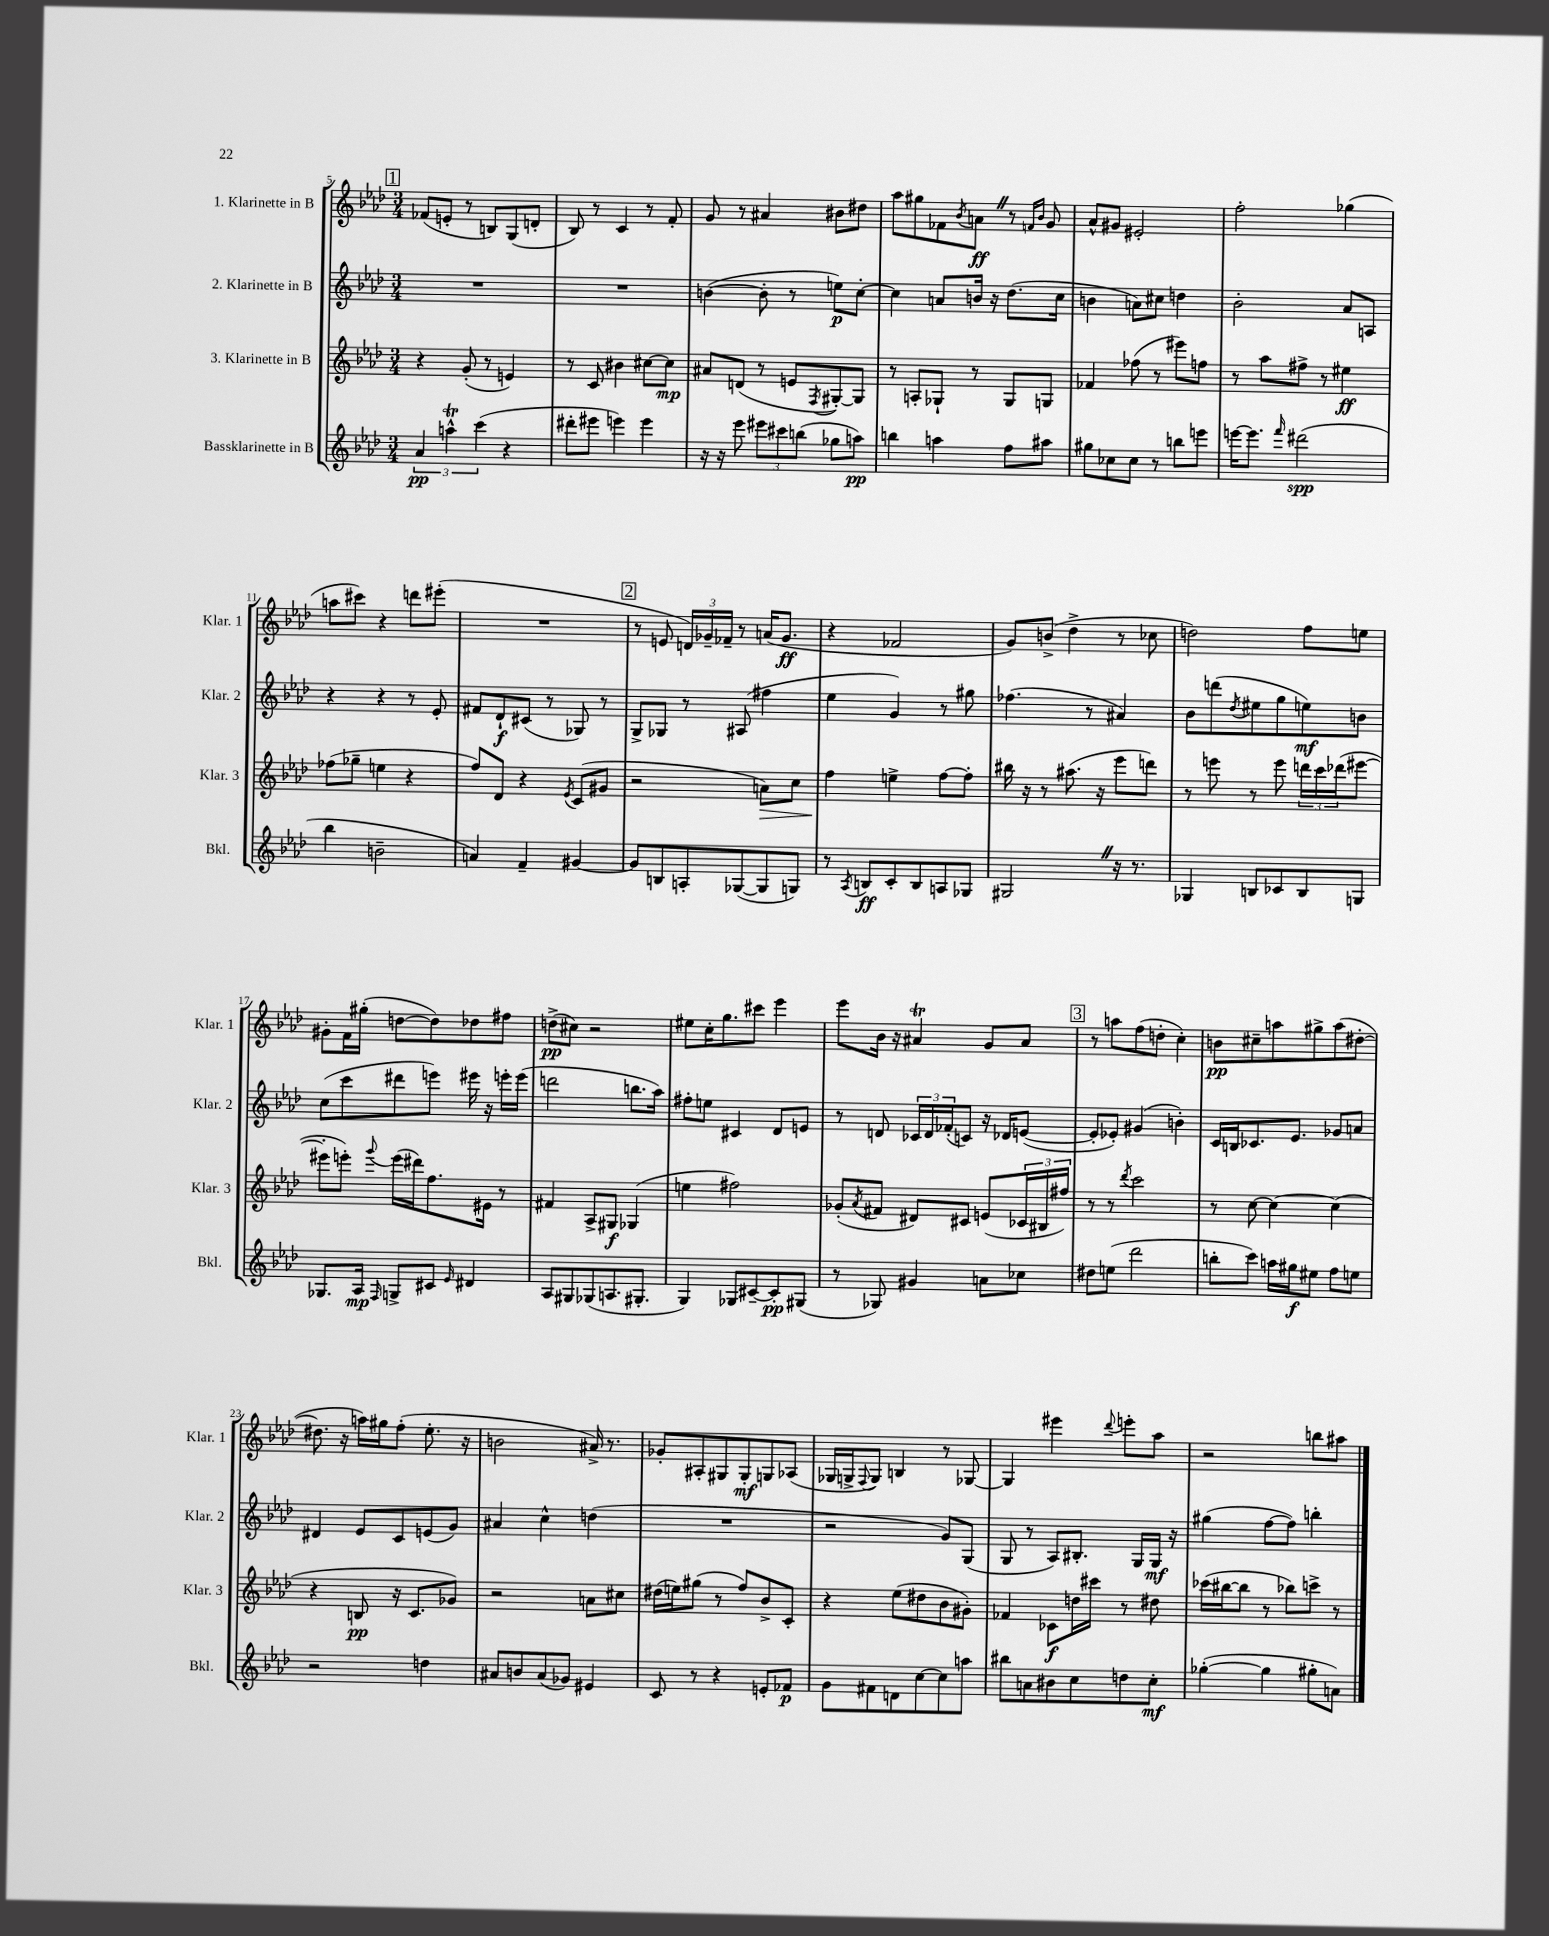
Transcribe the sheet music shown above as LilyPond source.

<<
\new StaffGroup <<
\new Staff = "s0" \with { instrumentName = "1. Klarinette in B" shortInstrumentName = "Klar. 1" } {
    \clef treble \key aes \major \numericTimeSignature \time 3/4
    \mark \markup { \box "1" } fes'8( e'8-. r8 b8) g8( d'8-. |
    bes8) r8 c'4 r8 f'8-. |
    g'8 r8 ais'4 bis'8 dis''8 |
    aes''8 gis''8 fes'8 \acciaccatura { bes'8 } a'8\ff \once \override BreathingSign.text = \markup { \musicglyph "scripts.caesura.straight" } \breathe r8 \grace { f'16 bes'16 } g'8 |
    aes'8-^ gis'8 eis'2-. |
    f''2-. ges''4( |
    a''8 cis'''8) r4 d'''8 eis'''8-.( |
    R2. |
    \mark \markup { \box "2" } r8 e'8 \tuplet 3/2 { d'16) ges'16-- fes'16-- } r8 a'16( ges'8.\ff |
    r4 fes'2 |
    g'8) b'8->( des''4-> r8 ces''8 |
    d''2) f''8 e''8 |
    gis'8-. f'16 gis''16-.( d''8~ d''8) des''8 fis''8 |
    d''8->\pp( cis''8) r2 |
    eis''8 c''16-. g''8. cis'''8 ees'''4 |
    ees'''8 bes'16 r16 ais'4\trill g'8 ais'8 |
    \mark \markup { \box "3" } r8 a''8 f''8( d''8-. c''4-.) |
    b'8\pp cis''8-- a''8 gis''8-> a''8( dis''8~-. |
    dis''8. r16 a''16) gis''16 f''8-.( ees''8.-. r16 |
    b'2 ais'16->) r8. |
    ges'8-. ais8-. gis8 gis8-.\mf g8 aes8( |
    ges16 g16-> \appoggiatura { f8 } g8) b4 r8 ges8~ |
    ges4 eis'''4 \appoggiatura { des'''8 } e'''8-. aes''8 |
    r2 b''8 ais''8 \bar "|." |
}
\new Staff = "s1" \with { instrumentName = "2. Klarinette in B" shortInstrumentName = "Klar. 2" } {
    \clef treble \key aes \major \numericTimeSignature \time 3/4
    \mark \markup { \box "1" } R2. |
    R2. |
    b'4~( b'8-. r8 e''8\p) c''8~-. |
    c''4 a'8 b'16 r16 des''8.( c''16 |
    b'4 a'8) cis''8 d''4 |
    bes'2-. aes'8 a8 |
    r4 r4 r8 ees'8-. |
    fis'8 des'8-!\f cis'8( r8 ges8) r8 |
    \mark \markup { \box "2" } g8-> ges8 r8 ais8( fis''4 |
    ees''4 g'4) r8 gis''8 |
    fes''4.( r8 ais'4) |
    bes'8 d'''8( \acciaccatura { des''8 } eis''8 g''8 e''8\mf) b'8 |
    c''8( c'''8 dis'''8 e'''8) eis'''16 r16 e'''16-. e'''16( |
    d'''2 b''8. aes''16) |
    fis''8-. e''8 cis'4 des'8 e'8 |
    r8 d'8 \tuplet 3/2 { ces'16 d'16 fes'16-.( } c'8) r16 des'16 e'8~( |
    \mark \markup { \box "3" } e'8-. ees'8-.) gis'4( b'4-.) |
    c'16 b16 ces'8. ees'8. ges'8 a'8 |
    dis'4 ees'8 c'8 e'8( g'8) |
    ais'4 c''4-^ d''4( |
    R2. |
    r2 g'8) g8( |
    g8 r8 aes8) bis8.-. g16 g16\mf r16 |
    gis''4( f''8~ f''8) b''4-. \bar "|." |
}
\new Staff = "s2" \with { instrumentName = "3. Klarinette in B" shortInstrumentName = "Klar. 3" } {
    \clef treble \key aes \major \numericTimeSignature \time 3/4
    \mark \markup { \box "1" } r4 g'8-.( r8 e'4) |
    r8 c'8 bis'4 cis''8~ cis''8\mp |
    ais'8 d'8( r8 e'8 \acciaccatura { f8 } gis8~-.) gis8 |
    r8 a8-. ges8-! r8 ges8 g8 |
    fes'4 fes''8( r8 eis'''8) f''8 |
    r8 aes''8 fis''8-> r8 eis''4\ff |
    fes''8( ges''8-- e''4 r4 |
    f''8) des'8 r4 \acciaccatura { ees'8 } c'8( gis'8 |
    \mark \markup { \box "2" } r2 a'8\>) c''8 |
    f''4\! e''4-> f''8~ f''8-. |
    bis''16 r16 r8 ais''8.( r16 ees'''8 d'''8) |
    r8 e'''8 r8 e'''8 \tuplet 3/2 { d'''16 c'''16 des'''16( } eis'''8~ |
    eis'''8-. e'''8-.) \appoggiatura { g'''8 } e'''16( dis'''16) f''8. eis'16 r8 |
    fis'4 aes8-> gis8\f ges4( |
    e''4 fis''2) |
    ges'8-.( \acciaccatura { aes'8 } fis'8 dis'8) cis'8 e'8( \tuplet 3/2 { ces'16 bis16 fis''16) } |
    \mark \markup { \box "3" } r8 r8 \acciaccatura { des'''8 } c'''2 |
    r8 c''8~ c''4~ c''4( |
    r4 b8\pp r16 c'8. ges'8) |
    r2 a'8 cis''8 |
    dis''16( e''16) gis''8( r8 f''8) bes'8-> c'8-. |
    r4 ees''8( dis''8 bes'8 gis'8-.) |
    fes'4 ces'8\f d''16 cis'''16 r8 dis''8 |
    ces'''16( bis''16~ bis''8 r8 bes''8) c'''8-> r8 \bar "|." |
}
\new Staff = "s3" \with { instrumentName = "Bassklarinette in B" shortInstrumentName = "Bkl." } {
    \clef treble \key aes \major \numericTimeSignature \time 3/4
    \mark \markup { \box "1" } \tuplet 3/2 { aes'4\pp a''4-^\trill c'''4( } r4 |
    dis'''8-. eis'''8 e'''4) e'''4 |
    r16 r16 ees'''8 \tuplet 3/2 { eis'''8 cis'''8 b''8( } ges''8 a''8\pp) |
    b''4 a''4 f''8 ais''8 |
    gis''8 ces''8 ces''8 r8 b''8 e'''8 |
    e'''16~ e'''8. \grace { f'''16 } dis'''2\spp( |
    bes''4 b'2-- |
    a'4) f'4-- gis'4~ |
    \mark \markup { \box "2" } gis'8 b8 a8-. ges8~( ges8 g8) |
    r8 \acciaccatura { aes8 } b8\ff c'8-. b8 a8 ges8 |
    gis2 \once \override BreathingSign.text = \markup { \musicglyph "scripts.caesura.straight" } \breathe r16 r8. |
    ges4 b8 ces'8 b8 g8 |
    ges8. aes16\mp \grace { f16 } g8-> cis'8 \grace { ees'16 } dis'4 |
    aes8 gis8 ges8( a8. gis8.-. |
    g4) ges8 cis'8~-- cis'8-.\pp gis8( |
    r8 ges8) gis'4 a'8 ces''8 |
    \mark \markup { \box "3" } dis''8 e''8( des'''2 |
    b''8-. c'''8) a''16 gis''16\f eis''8 f''8 e''8 |
    r2 d''4 |
    ais'8 b'8 ais'8( ges'8) eis'4 |
    c'8 r8 r4 e'8-. fes'8\p |
    g'8 fis'8 d'8 c''8~ c''8 a''8 |
    bis''8 a'8 bis'8 c''8 d''8 c''8-.\mf |
    ges''4~-.( ges''4 gis''8-. a'8) \bar "|." |
}
>>
>>
\layout { \context { \Score currentBarNumber = #5 } }
